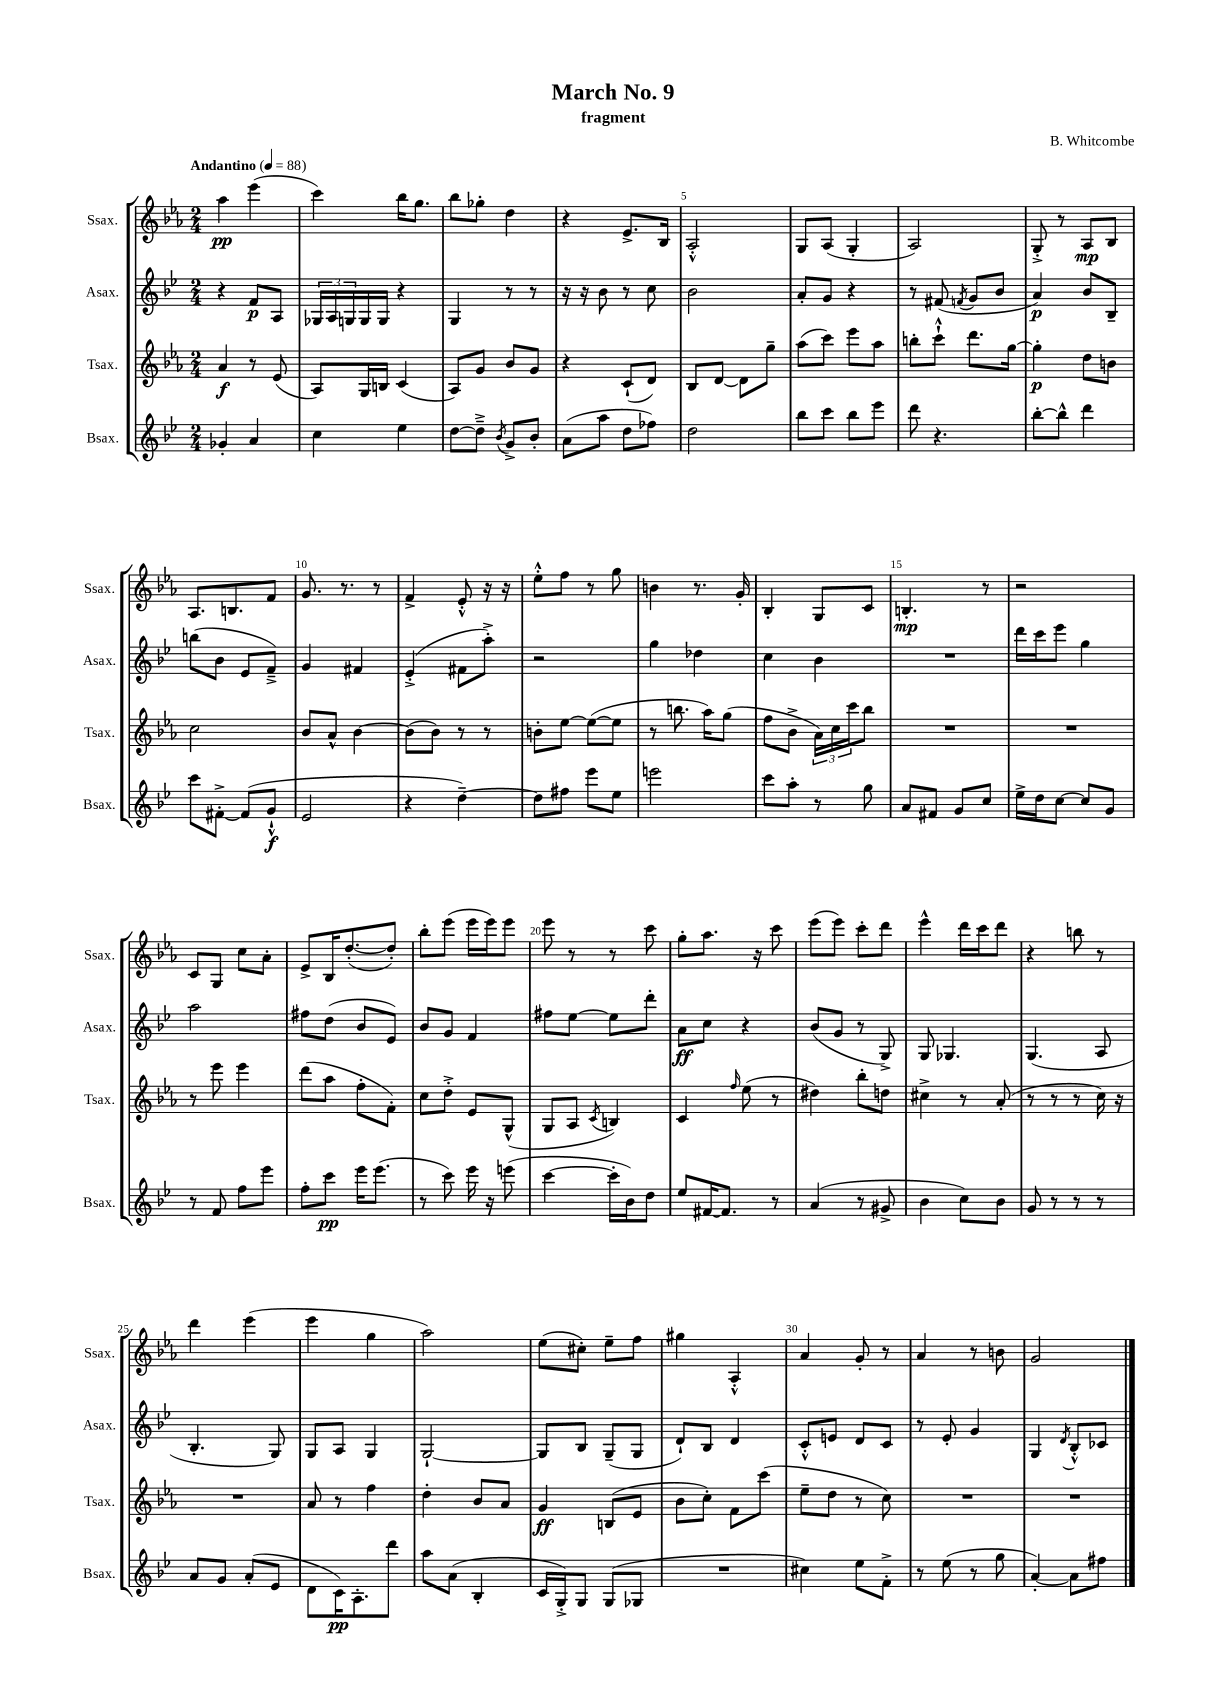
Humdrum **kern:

**kern	**dynam	**kern	**dynam	**kern	**dynam	**kern	**dynam
*part4	*part4	*part3	*part3	*part2	*part2	*part1	*part1
*staff4	*staff4	*staff3	*staff3	*staff2	*staff2	*staff1	*staff1
*I"Bsax.	*	*I"Tsax.	*	*I"Asax.	*	*I"Ssax.	*
*I'Bsax.	*	*I'Tsax.	*	*I'Asax.	*	*I'Ssax.	*
*clefG2	*	*clefG2	*	*clefG2	*	*clefG2	*
*k[b-e-]	*	*k[b-e-a-]	*	*k[b-e-]	*	*k[b-e-a-]	*
*M2/4	*	*M2/4	*	*M2/4	*	*M2/4	*
*MM88	*	*MM88	*	*MM88	*	*MM88	*
=1	=1	=1	=1	=1	=1	=1	=1
!	!	!	!	!	!	!LO:TX:a:B:t=Andantino	!
4g-X'/	.	4a-/	f	4r	.	4aa-\	pp
4a/	.	8r	.	8f/L	p	(4eee-\	.
.	.	(8e-/	.	8A/J	.	.	.
=2	=2	=2	=2	=2	=2	=2	=2
4cc\	.	8A-/L)	.	24G-X/LL	.	4ccc\)	.
.	.	.	.	24A/	.	.	.
.	.	.	.	24Gn/	.	.	.
.	.	16G/L	.	16G/	.	.	.
.	.	16Bn/JJ	.	16G/JJ	.	.	.
4ee-\	.	(4c/	.	4r	.	16bb-\KL	.
.	.	.	.	.	.	8.gg\J	.
=3	=3	=3	=3	=3	=3	=3	=3
[8dd\L	.	8A-/L)	.	4G/	.	8bb-\L	.
8dd~^\J]	.	8g/J	.	.	.	8gg-X'\J	.
8qb-/	.	.	.	.	.	.	.
8g^/L	.	8b-/L	.	8r	.	4dd\	.
8b-'/J	.	8g/J	.	8r	.	.	.
=4	=4	=4	=4	=4	=4	=4	=4
(8a\L	.	4r	.	16r	.	4r	.
.	.	.	.	16r	.	.	.
8aa\J	.	.	.	8b-\	.	.	.
8dd\L	.	(8c`/L	.	8r	.	8.e-^/L	.
8ff-X\J)	.	8d/J)	.	8cc\	.	.	.
.	.	.	.	.	.	16B-/Jk	.
=5	=5	=5	=5	=5	=5	=5	=5
2dd\	.	8B-/L	.	2b-\	.	2A-'^^/	.
.	.	[8d/J	.	.	.	.	.
.	.	8d\L]	.	.	.	.	.
.	.	8gg~\J	.	.	.	.	.
=6	=6	=6	=6	=6	=6	=6	=6
8bb-\L	.	(8aa-\L	.	8a'/L	.	8G/L	.
8ccc\J	.	8ccc\J)	.	8g/J	.	(8A-/J	.
8bb-\L	.	8eee-\L	.	4r	.	4G'/	.
8eee-\J	.	8aa-\J	.	.	.	.	.
=7	=7	=7	=7	=7	=7	=7	=7
8ddd\	.	8bbn'\L	.	8r	.	2A-/)	.
4.r	.	8ccc`^^\J	.	(8f#X/	.	.	.
.	.	.	.	8qfn/	.	.	.
.	.	8.ddd\L	.	8g/L	.	.	.
.	.	.	.	8b-/J	.	.	.
.	.	[16gg\Jk	.	.	.	.	.
=8	=8	=8	=8	=8	=8	=8	=8
[8bb-'\L	.	4gg'\]	p	4a/)	p	8G'^/	.
8bb-^^\J]	.	.	.	.	.	8r	.
4ddd\	.	8dd\L	.	8b-/L	.	8A-/L	mp
.	.	8bn\J	.	8B-~/J	.	8B-/J	.
!!LO:LB:g=z
=9	=9	=9	=9	=9	=9	=9	=9
8ccc\L	.	2cc\	.	(8bbn\L	.	8.A-/L	.
[8f#X'^\J	.	.	.	8b-\J	.	.	.
.	.	.	.	.	.	8.Bn/	.
(8f#/L]	.	.	.	8e-/L	.	.	.
8g`^^/J	f	.	.	8f~^/J)	.	8f/J	.
=10	=10	=10	=10	=10	=10	=10	=10
2e-/	.	8b-/L	.	4g/	.	8.g/	.
.	.	8a-^^/J	.	.	.	.	.
.	.	.	.	.	.	8.r	.
.	.	[4b-\	.	4f#X/	.	.	.
.	.	.	.	.	.	8r	.
=11	=11	=11	=11	=11	=11	=11	=11
4r	.	(8b-\L]	.	(4e-'^/	.	4f^/	.
.	.	8b-\J)	.	.	.	.	.
[4dd~\)	.	8r	.	8f#X\L	.	8e-'^^/	.
.	.	8r	.	8aa'^\J)	.	16r	.
.	.	.	.	.	.	16r	.
=12	=12	=12	=12	=12	=12	=12	=12
8dd\L]	.	8bn'\L	.	2r	.	8ee-'^^\L	.
8ff#X\J	.	[8ee-\J	.	.	.	8ff\J	.
8eee-\L	.	(8ee-\L_	.	.	.	8r	.
8ee-\J	.	8ee-\J]	.	.	.	8gg\	.
=13	=13	=13	=13	=13	=13	=13	=13
2eeen\	.	8r	.	4gg\	.	4bn\	.
.	.	8.bbn\	.	.	.	.	.
.	.	.	.	4dd-X\	.	8.r	.
.	.	16aa-\KL)	.	.	.	.	.
.	.	(8gg\J	.	.	.	.	.
.	.	.	.	.	.	16g'/	.
=14	=14	=14	=14	=14	=14	=14	=14
8ccc\L	.	8ff\L	.	4cc\	.	4B-'/	.
8aa'\J	.	8b-^\J	.	.	.	.	.
8r	.	24a-\LL)	.	4b-\	.	8G/L	.
.	.	24cc\	.	.	.	.	.
.	.	24ccc\J	.	.	.	.	.
8gg\	.	8bb-\J	.	.	.	8c/J	.
=15	=15	=15	=15	=15	=15	=15	=15
8a/L	.	2r	.	2r	.	4.Bn'/	mp
8f#X/J	.	.	.	.	.	.	.
8g/L	.	.	.	.	.	.	.
8cc/J	.	.	.	.	.	8r	.
=16	=16	=16	=16	=16	=16	=16	=16
16ee-^\LL	.	2r	.	16ddd\LL	.	2r	.
16dd\J	.	.	.	16ccc\J	.	.	.
[8cc\J	.	.	.	8eee-\J	.	.	.
8cc/L]	.	.	.	4gg\	.	.	.
8g/J	.	.	.	.	.	.	.
!!LO:LB:g=z
=17	=17	=17	=17	=17	=17	=17	=17
8r	.	8r	.	2aa\	.	8c/L	.
8f/	.	8eee-\	.	.	.	8G/J	.
8ff\L	.	4eee-\	.	.	.	8cc\L	.
8eee-\J	.	.	.	.	.	8a-'\J	.
=18	=18	=18	=18	=18	=18	=18	=18
8ff'\L	.	(8ddd\L	.	8ff#X\L	.	8e-^/L	.
8ccc\J	pp	8aa-\J	.	(8dd\J	.	16B-/K	.
.	.	.	.	.	.	([8.dd'/	.
16eee-\KL	.	8ff'\L	.	8b-/L	.	.	.
(8.eee-\J	.	.	.	.	.	.	.
.	.	8f'\J)	.	8e-/J)	.	8dd'/J])	.
=19	=19	=19	=19	=19	=19	=19	=19
8r	.	8cc\L	.	8b-/L	.	8bb-'\L	.
8ccc\)	.	8dd'^\J	.	8g/J	.	(8eee-\J	.
16eee-\	.	8e-/L	.	4f/	.	16eee-\LL	.
16r	.	.	.	.	.	16eee-\J)	.
(8eeen\	.	(8G^^/J	.	.	.	8eee-\J	.
=20	=20	=20	=20	=20	=20	=20	=20
[4ccc\	.	8G/L	.	8ff#X\L	.	8eee-\	.
.	.	8A-/J	.	[8ee-\J	.	8r	.
.	.	8qc/	.	.	.	.	.
16ccc'\LL]	.	4Bn/)	.	8ee-\L]	.	8r	.
16b-\J)	.	.	.	.	.	.	.
8dd\J	.	.	.	8ddd'\J	.	8ccc\	.
=21	=21	=21	=21	=21	=21	=21	=21
8ee-/L	.	4c/	.	8a\L	ff	8gg'\L	.
[16f#X/K	.	.	.	8cc\J	.	8.aa-\J	.
8.f#/J]	.	.	.	.	.	.	.
.	.	16qqff/	.	.	.	.	.
.	.	(8ee-\	.	4r	.	.	.
.	.	.	.	.	.	16r	.
8r	.	8r	.	.	.	8ccc\	.
=22	=22	=22	=22	=22	=22	=22	=22
(4a/	.	4dd#X\)	.	(8b-/L	.	(8eee-\L	.
.	.	.	.	8g/J	.	8eee-\J)	.
8r	.	8bb-'\L	.	8r	.	8ccc'\L	.
8g#X^/	.	8ddn\J	.	8G^/)	.	8ddd\J	.
=23	=23	=23	=23	=23	=23	=23	=23
4b-\	.	4cc#X^\	.	8G/	.	4eee-^^\	.
.	.	.	.	4.G-X/	.	.	.
8cc\L)	.	8r	.	.	.	16ddd\LL	.
.	.	.	.	.	.	16ccc\J	.
8b-\J	.	(8a-'/	.	.	.	8ddd\J	.
=24	=24	=24	=24	=24	=24	=24	=24
8g/	.	8r	.	(4.G/	.	4r	.
8r	.	8r	.	.	.	.	.
8r	.	8r	.	.	.	8bbn\	.
8r	.	16cc\)	.	8A/	.	8r	.
.	.	16r	.	.	.	.	.
!!LO:LB:g=z
=25	=25	=25	=25	=25	=25	=25	=25
8a/L	.	2r	.	4.B-'/	.	4ddd\	.
8g/J	.	.	.	.	.	.	.
(8a'/L	.	.	.	.	.	(4eee-\	.
8e-/J	.	.	.	8G/)	.	.	.
=26	=26	=26	=26	=26	=26	=26	=26
8d\L	.	8a-/	.	8G/L	.	4eee-\	.
16c\K)	pp	8r	.	8A/J	.	.	.
8.A'\	.	.	.	.	.	.	.
.	.	4ff\	.	4G/	.	4gg\	.
8ddd\J	.	.	.	.	.	.	.
=27	=27	=27	=27	=27	=27	=27	=27
8aa\L	.	4dd'\	.	[2G`/	.	2aa-\)	.
(8a\J	.	.	.	.	.	.	.
4B-'/	.	8b-/L	.	.	.	.	.
.	.	8a-/J	.	.	.	.	.
=28	=28	=28	=28	=28	=28	=28	=28
16c/LL	.	4g/	ff	8G/L]	.	(8ee-\L	.
16G'^/J)	.	.	.	.	.	.	.
8G/J	.	.	.	8B-/J	.	8cc#X'\J)	.
(8G/L	.	(8Bn/L	.	(8G~/L	.	8ee-~\L	.
8G-X/J	.	8e-/J	.	8G/J	.	8ff\J	.
=29	=29	=29	=29	=29	=29	=29	=29
2r	.	8b-\L	.	8d`/L)	.	4gg#X\	.
.	.	8cc'\J)	.	8B-/J	.	.	.
.	.	8f\L	.	4d/	.	4A-'^^/	.
.	.	(8ccc\J	.	.	.	.	.
=30	=30	=30	=30	=30	=30	=30	=30
4cc#X\)	.	8ee-~\L	.	8c'^^/L	.	4a-/	.
.	.	8dd\J	.	8en/J	.	.	.
8ee-\L	.	8r	.	8d/L	.	8g'/	.
8f'^\J	.	8cc\)	.	8c/J	.	8r	.
=31	=31	=31	=31	=31	=31	=31	=31
8r	.	2r	.	8r	.	4a-/	.
(8ee-\	.	.	.	8e-'/	.	.	.
8r	.	.	.	4g/	.	8r	.
8gg\	.	.	.	.	.	8bn\	.
=32	=32	=32	=32	=32	=32	=32	=32
[4a'/)	.	2r	.	4G/	.	2g/	.
.	.	.	.	8qd/	.	.	.
8a\L]	.	.	.	8B-'^^/L	.	.	.
8ff#X\J	.	.	.	8c-X/J	.	.	.
==	==	==	==	==	==	==	==
*-	*-	*-	*-	*-	*-	*-	*-
